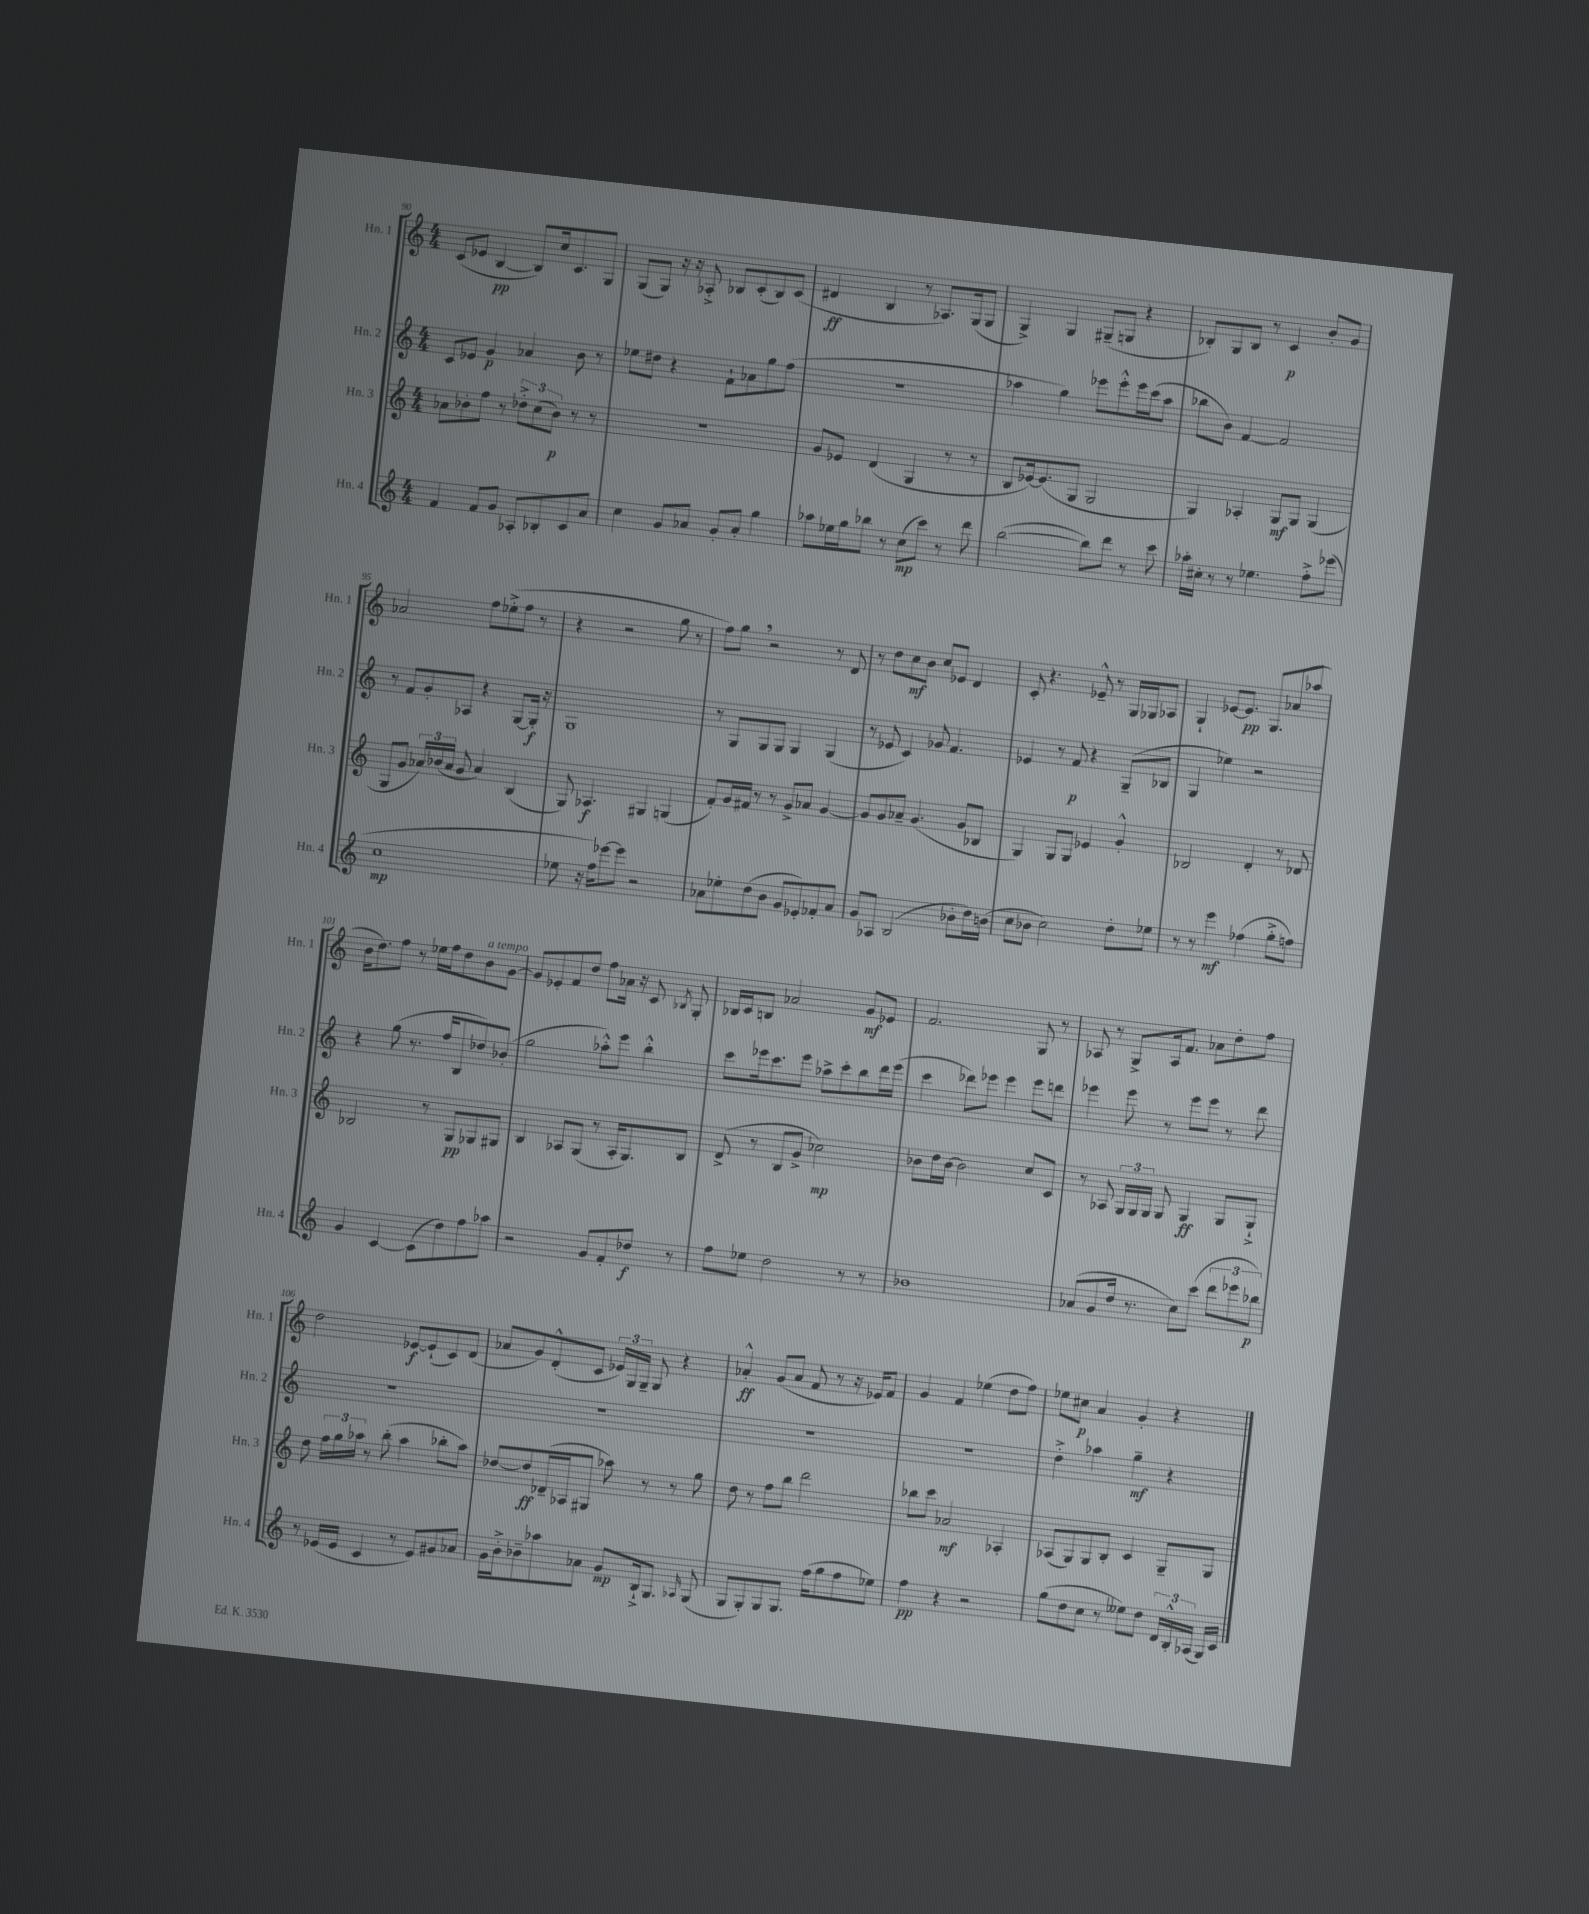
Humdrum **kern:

**kern	**kern	**kern	**kern
*staff4	*staff3	*staff2	*staff1
*clefG2	*clefG2	*clefG2	*clefG2
*k[]	*k[]	*k[]	*k[]
*M4/4	*M4/4	*M4/4	*M4/4
4f	8a-	8c	(8c
.	8b-'	8e-	8e-
8f	8ff	4g	[4B
8g	8r	.	.
8A-'	12dd-'^	4a-	8B])
.	(12cc	.	.
8B-'	.	.	16cc
.	12b-)	.	.
.	.	.	8.c
8c	8r	8b	.
8a	8r	8r	8G
=	=	=	=
4cc	1r	8ee-	(8G
.	.	8dd#	8G)
8g	.	4r	16r
.	.	.	16r
8a-	.	.	8A-'^
8g'	.	8f`	8B-
8a-'	.	8a-	(8c'
4gg	.	8gg	8B-)
.	.	(8ff	(8c
=	=	=	=
8aa-	8g	1r	4d#
16ee-	8e-	.	.
16gg	.	.	.
8bb-	(4d	.	4B
8r	.	.	.
(8cc	4G	.	8r
8ccc)	.	.	8.A-)
8r	8r	.	.
.	.	.	(16G
8ddd	8r	.	8G
=	=	=	=
([2bb	8B	4aa-	4G^)
.	[16e-)	.	.
.	(8.e-]	.	.
.	.	4gg)	4G
.	8G	.	.
8bb])	2G	8eee-	(8G#~
8ddd	.	8eee-'^^	8G
8r	.	16eee-	4r
.	.	(16ccc	.
8ccc	.	8aa-	.
=	=	=	=
16aa-'	4G)	8bb-	8B-')
16cc#'	.	.	.
8r	.	8b)	8G
8r	4A-'	[4f	8B-
4.ee-	.	.	8r
.	8G	2f]	4c
.	8G	.	.
8ff'^	(4G	.	8b'
(8eee-	.	.	8g
=	=	=	=
1cc	8G	8r	2a-
.	8g	8f	.
.	24a-)	8g'	.
.	(24b-	.	.
.	24a-	.	.
.	8g	8A-	.
.	4a-)	4r	8ff
.	.	.	(8ee-'^
.	(4B	[8G	8ff
.	.	16G']	8r
.	.	16r	.
=	=	=	=
8ee-	8G)	1G	4r
16r	4.A-	.	.
16ff)	.	.	.
[8eee-	.	.	2r
8eee-]	.	.	.
2r	4G#	.	.
.	(4G	.	8gg
.	.	.	8r
=	=	=	=
8a-	8f')	8r	8ff)
8ee-'	16g	8G	8gg
.	16f#	.	.
(8dd	8r	8G	2r
8b	8r	8G	.
8g	8g^	4G	.
8e-')	8a-	.	.
8f-'	[4g	(4G	8r
8a-	.	.	8d
=	=	=	=
8g	8g]	8r	8r
8A-	8g	8e-	8dd
(2B	8a-~	4c)	8cc
.	(4.g	.	8b
.	.	8g-	8cc
.	.	4.f	8e-
8b-'	8g	.	4d
16dd)	8B-	.	.
(16b	.	.	.
=	=	=	=
8cc	4G)	4e-	8c'
8b-	.	.	4.r
2cc)	8G	8r	.
.	8G	8f	.
.	4e-	4r	8e-~^^
.	.	.	8r
8dd'	4g'^^	(8G~	16G
.	.	.	16G-
8ee-	.	8B-	8A-
=	=	=	=
8r	2B-	4G	4G`
8r	.	.	.
4eee	.	4ee-)	[8e-
.	.	.	8.e-]
(4ff-	4d'	2r	.
.	.	.	8.G
8gg'^	8r	.	(8a-
8ff)	8d-	.	8aa-
=	=	=	=
4g	2B-	4r	16b
.	.	.	8.dd)
[4c	.	(8gg	8ff
.	.	8.r	8r
(8c]	8r	.	16ee-
.	.	16ff	16ff
8dd)	8G	8B	8dd
8ff	8G-	8dd-)	8b
8aa-	8G#	(8b-'	[8g
=	=	=	=
2r	4B	2gg	8g]
.	.	.	8e-'
.	8A-	.	8f
.	(8G	.	8dd
8g	8r	8aa-'^^)	8ff
8f'	16A-'	8eee	16a-
.	8.G)	.	16r
8dd-	.	4bb'^^	8c
.	.	.	8qB-
8r	8B	.	8G'
=	=	=	=
8ff	(8d^	8ccc	16B-
.	.	.	16c
8ee-	8r	16eee-	8B
.	.	8.ccc	.
2dd	8B	.	2a-
.	8g^	8eee-	.
.	2cc-)	8aa-^	.
.	.	8ccc'	.
8r	.	8bb	8g
8r	.	16ddd	8e-
.	.	(16eee-	.
=	=	=	=
1b-	8b-	4ccc	2.f
.	16dd	.	.
.	[16b-	.	.
.	2b-]	8ddd-)	.
.	.	8eee-	.
.	.	4eee-	.
.	8cc	8eee-	8G
.	8c	8ddd	8r
=	=	=	=
(8a-	8r	4eee-	8A-
8g	8A-	.	8r
16dd	24G	8eee-	8G^
.	24G	.	.
8.r	.	.	.
.	24G	.	.
.	8G	8r	16A-
.	.	.	8.f
8cc)	4G	8eee-	.
(8ccc	.	8eee-	8a-
12ddd	8G	8r	8dd'
12eee-	.	.	.
.	8G`^	8ddd	8ff
12bb-)	.	.	.
=	=	=	=
8r	8dd	1r	2dd
(16e-	24ff	.	.
.	24gg	.	.
16e-	.	.	.
.	24aa-	.	.
4c	8r	.	.
.	(8bb'	.	.
8r	4aa-	.	[8e-
8e-)	.	.	(8e-`]
8g#	8bb-'	.	8c)
8a-	8aa-)	.	(8d
=	=	=	=
16g	[8dd-	1r	8a-
16b'^	.	.	.
8b-~	8dd-]	.	8g)
8aa-	(16d-~	.	(8d'^^
.	16A-	.	.
8a-	8G#	.	8c
8g	8aa-)	.	24e-)
.	.	.	24G
.	.	.	24G~
16B`^	8r	.	8G
8.G	.	.	.
.	8r	.	4r
16qqA-	.	.	.
(8G	8gg	.	.
=	=	=	=
8G	8dd	1r	4a-'^^
8G')	8r	.	.
8G	8ff	.	(8g
8.G	8bb	.	8a-
.	2ddd	.	8f
(16ff	.	.	.
8gg	.	.	8r
8ff	.	.	16r
.	.	.	16e-)
8ee-)	.	.	8f
=	=	=	=
4ff	8bb-	1r	4g
.	8ccc	.	.
4r	2a-	.	4f
2r	.	.	(4ee-
.	4A-'	.	8dd
.	.	.	8ff)
=	=	=	=
(8gg	(8A-	4dd'^	8ee-
8dd	8G)	.	8cc#
8cc	8G	4aa-	4a
8r	8B'	.	.
8ee--)	4c	4gg~	4g'
8dd	.	.	.
24d	8G~	4r	4r
24B'^^	.	.	.
(24A-	.	.	.
16G)	8G	.	.
16c	.	.	.
==	==	==	==
*-	*-	*-	*-
